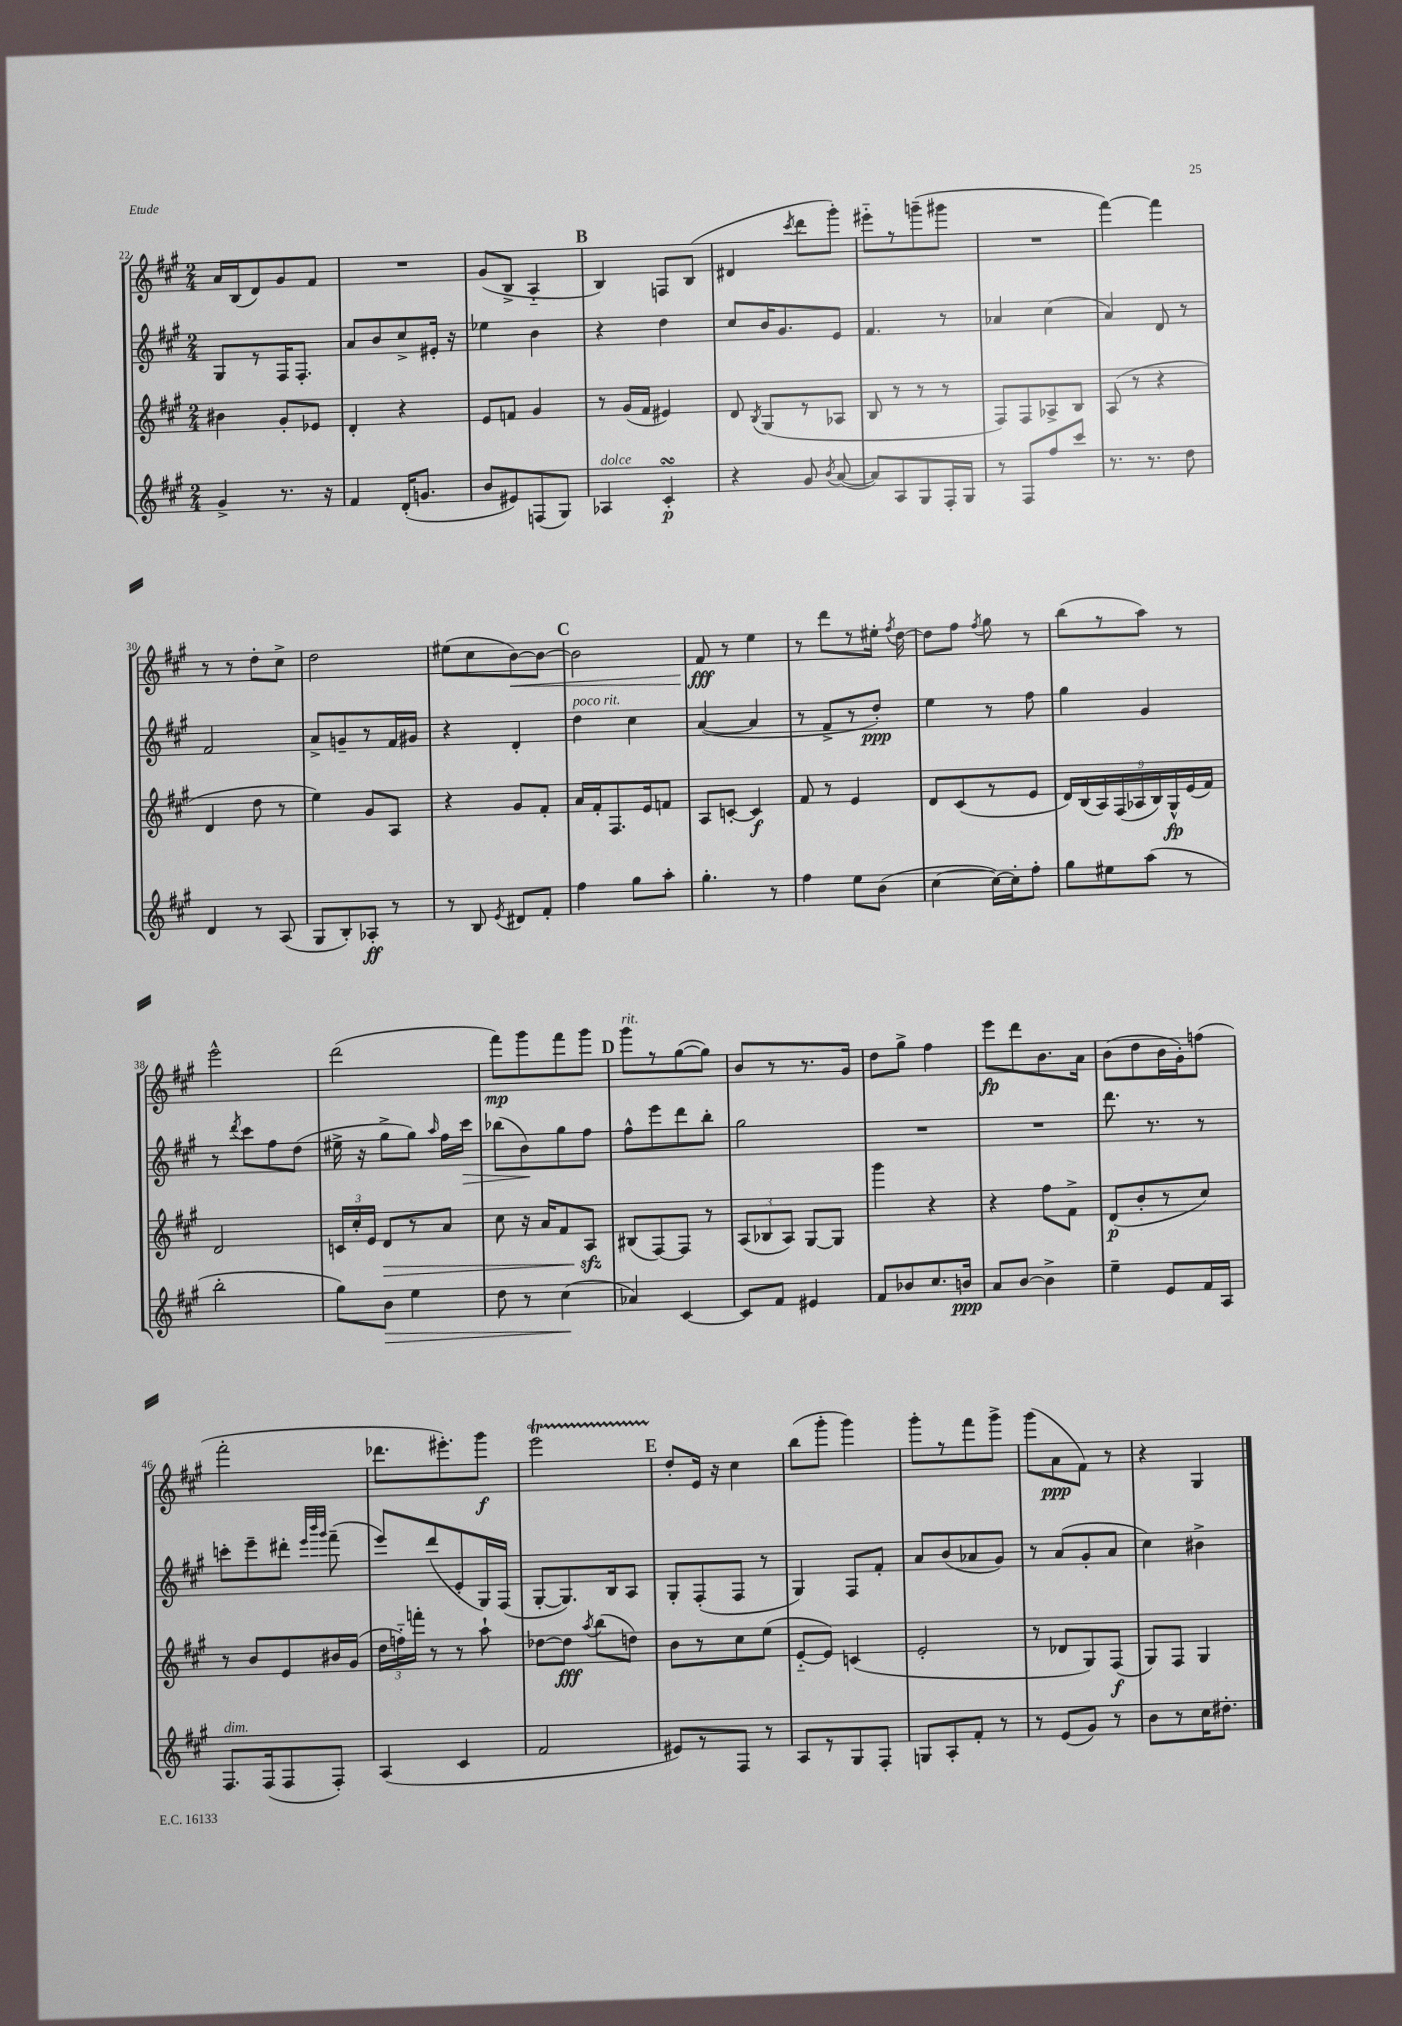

**kern	**kern	**kern	**kern
*staff4	*staff3	*staff2	*staff1
*clefG2	*clefG2	*clefG2	*clefG2
*k[f#c#g#]	*k[f#c#g#]	*k[f#c#g#]	*k[f#c#g#]
*M2/4	*M2/4	*M2/4	*M2/4
4g#^	4b#	8G#	16a
.	.	.	(16B
.	.	8r	8d)
8.r	8g#'	16F#	8g#
.	.	8.F#'	.
.	8e-	.	8f#
16r	.	.	.
=	=	=	=
4f#	4d'	8a	2r
.	.	8b	.
(16d'	4r	8cc#^	.
8.g	.	.	.
.	.	16e#'	.
.	.	16r	.
=	=	=	=
8b	8e	4ee-	(8g#
8e#)	8f	.	8B^
(8F	4g#	4b	4A'~
8G#)	.	.	.
=	=	=	=
4A-	8r	4r	4B)
.	(16g#	.	.
.	16f#	.	.
4c#'	4e#)	4dd	8F
.	.	.	(8B
=	=	=	=
4r	8d	8cc#	4d#
.	8qB	.	.
.	(8G#	16b	.
.	.	8.g#	.
.	.	.	8qccc#
8g#	8r	.	8ddd
8qb	.	.	.
([8a	8A-	8e	8ggg#')
=	=	=	=
8a])	8B	4.f#	8eee#'~
8A	8r	.	8r
8G#	8r	.	(8ggg~
16F#'	8r	8r	8ggg#
16G#	.	.	.
=	=	=	=
8r	8F#)	4a-	2r
8F#	8F#	.	.
8ff#	8A-^	(4cc#	.
8ccc#	8B	.	.
=	=	=	=
8.r	(8A	4a)	[4fff#)
.	8r	.	.
8.r	.	.	.
.	4r	8d	4fff#]
8dd	.	8r	.
=	=	=	=
4d	4d	2f#	8r
.	.	.	8r
8r	8dd	.	8dd'
(8A	8r	.	8cc#^
=	=	=	=
8G#	4ee)	8a^	2dd
8B')	.	8g~	.
8A-'	8g#	8r	.
8r	8A	16f#	.
.	.	16g#	.
=	=	=	=
8r	4r	4r	(8ee#
8B	.	.	8cc#
8qe	.	.	.
8d#	8g#	4d'	[8b)
8f#'	8f#'	.	8b_
=	=	=	=
4ff#	16a	4dd	2b]
.	16f#'	.	.
.	8.F#	.	.
8gg#	.	4cc#	.
.	16e	.	.
8aa'	8f	.	.
=	=	=	=
4.gg#'	8A	([4a	8f#
.	[8c'	.	8r
.	4c]	4a]	4ee
8r	.	.	.
=	=	=	=
4ff#	8f#	8r	8r
.	8r	8f#^	8ddd
8ee	4e	8r	8r
(8b	.	8dd')	16ee#'
.	.	.	8qff#
.	.	.	[16dd
=	=	=	=
[4cc#	8d	4ee	8dd]
.	(8c#	.	8ff#
.	.	.	8qff#
16cc#_)	8r	8r	8gg#
16cc#']	.	.	.
8ff#'	8e	8ff#	8r
=	=	=	=
8gg#	18d)	4gg#	(8bb
.	(18B	.	.
.	18A)	.	.
8ee#	.	.	8r
.	(18F#	.	.
.	18A-	.	.
(8aa	.	4g#	8aa)
.	18B)	.	.
.	18G#^^	.	.
8r	.	.	8r
.	(18e	.	.
.	18f#)	.	.
=	=	=	=
2bb'	2d	8r	2eee^^
.	.	8qddd	.
.	.	8ccc#	.
.	.	8ff#	.
.	.	(8dd	.
=	=	=	=
8gg#)	24c	16ee#^	(2ddd
.	24cc#'	.	.
.	.	16r	.
.	24e	.	.
8b	8d	8gg#^	.
4ee	8r	8gg#)	.
.	.	16qqaa	.
.	8a	16ff#	.
.	.	16ccc#	.
=	=	=	=
8dd	8cc#	(8bb-	8fff#)
8r	16r	8b)	8ggg#
.	16a	.	.
(4cc#	8f#	8gg#	8fff#
.	8A	8ff#	8ggg#
=	=	=	=
4a-)	(8B#	8ff#^^	8ggg#
.	[8F#)	8eee	8r
[4c#	8F#]	8ddd	([8gg#
.	8r	8bb'	8gg#])
=	=	=	=
8c#]	(12A	2gg#	8b
.	12B-	.	.
8f#	.	.	8r
.	12A)	.	.
4e#	[8G#	.	8.r
.	8G#]	.	.
.	.	.	16g#
=	=	=	=
8f#	4ggg#	2r	8dd
8b-	.	.	8gg#^
8.cc#	4r	.	4ff#
16b	.	.	.
=	=	=	=
8a	4r	2r	8eee
[8b	.	.	8ddd
4b^]	8ff#	.	8.b
.	8f#^	.	.
.	.	.	16a
=	=	=	=
4ee~	(8d	8.ddd	(8b
.	8b'	.	8dd
.	.	8.r	.
8e	8r	.	16b
.	.	.	16g#')
16f#	8cc#)	8r	(8ff
16A	.	.	.
=	=	=	=
8.F#	8r	8ccc'	2fff#'
.	8b	8eee~	.
(16F#	.	.	.
8F#	8e	8ddd#'	.
.	.	32qqeee	.
.	.	32qqbbb	.
.	.	32qqggg#	.
8F#')	16b#	(8fff#~	.
.	(16g#	.	.
=	=	=	=
(4A	24dd	8eee)	8.ddd-
.	24ff'~)	.	.
.	24fff'	.	.
.	8r	(8ddd	.
.	.	.	8.eee#')
4c#	8r	8e'	.
.	8aa`	16G#)	8ggg#
.	.	(16F#	.
=	=	=	=
2f#	[8dd-	[8G#'	2eee
.	8dd-]	8.G#])	.
.	8qaa	.	.
.	(8bb	.	.
.	.	16B	.
.	8dd)	8A	.
=	=	=	=
8e#)	8b	8G#'	8dd'
8r	8r	(8F#'	16e
.	.	.	16r
8F#	8cc#	8F#	4cc#
8r	(8ee	8r	.
=	=	=	=
8A	[8e'~	4G#)	(8bb
8r	8e])	.	8ggg#'
8G#	(4c	8F#	4ggg#)
8F#'	.	8f#'	.
=	=	=	=
8G	2e'	8a	8ggg#'
8A'	.	(8b	8r
8f#'	.	8a-	8fff#
8r	.	8g#)	8ggg#^
=	=	=	=
8r	8r	8r	(8ggg#
(8e	8d-	(8a	8a
8g#)	8G#)	8g#'	8f#)
8r	(8F#	8a	8r
=	=	=	=
8b	8G#)	4cc#)	4r
8r	8F#	.	.
16cc#	4G#	4b#^	4G#
8.dd#'	.	.	.
==	==	==	==
*-	*-	*-	*-
